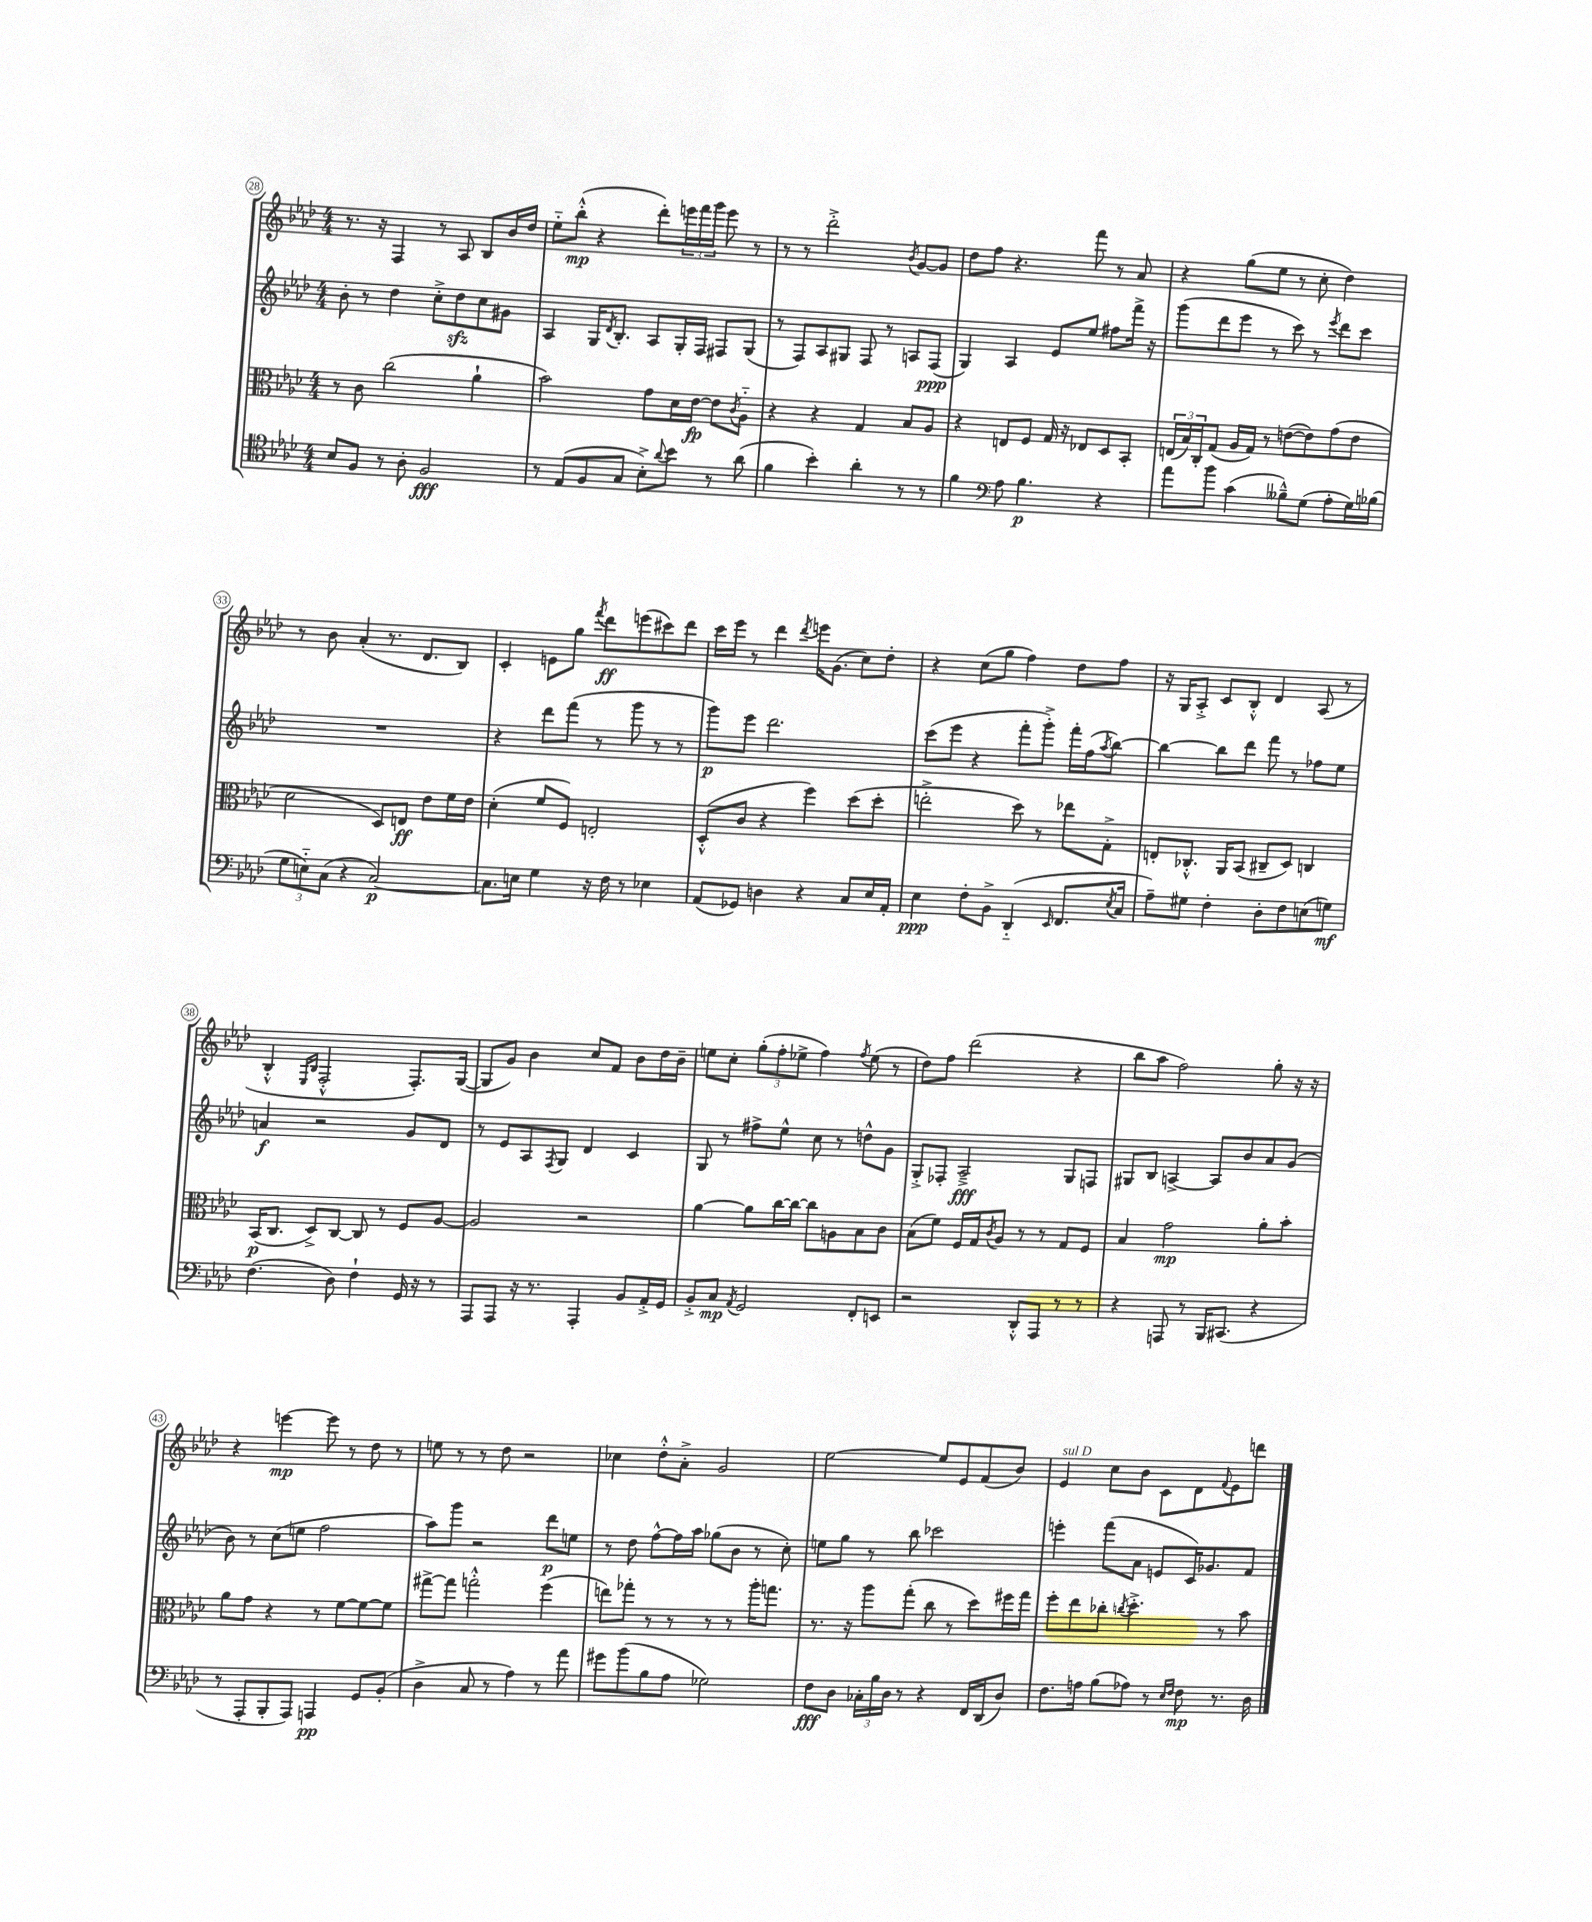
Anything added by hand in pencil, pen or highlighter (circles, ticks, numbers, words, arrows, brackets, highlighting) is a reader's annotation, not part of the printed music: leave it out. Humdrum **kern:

**kern	**dynam	**kern	**dynam	**kern	**dynam	**kern	**dynam
*part4	*part4	*part3	*part3	*part2	*part2	*part1	*part1
*staff4	*staff4	*staff3	*staff3	*staff2	*staff2	*staff1	*staff1
*clefC4	*	*clefC3	*	*clefG2	*	*clefG2	*
*k[b-e-a-d-]	*	*k[b-e-a-d-]	*	*k[b-e-a-d-]	*	*k[b-e-a-d-]	*
*M4/4	*	*M4/4	*	*M4/4	*	*M4/4	*
=28	=28	=28	=28	=28	=28	=28	=28
8B-/L	.	8r	.	8b-'\	.	8.r	.
8F/J	.	8c\	.	8r	.	.	.
.	.	.	.	.	.	16r	.
8r	.	(2cc\	.	4dd-\	.	4F/	.
8A-'\	.	.	.	.	.	.	.
2F/	fff	.	.	8cc'^\L	.	8r	.
.	.	.	.	8dd-zz\	.	8A-/	.
.	.	4a-`\	.	8cc\	.	8B-/L	.
.	.	.	.	8g#X\J	.	16b-/L	.
.	.	.	.	.	.	16dd-/JJ	.
=29	=29	=29	=29	=29	=29	=29	=29
8r	.	2b-\)	.	4A-/	.	8ee-\L	.
(8E-/L	.	.	.	.	.	(8bb-'^^\J	mp
8F/	.	.	.	16G/KL	.	4r	.
.	.	.	.	8qd-/	.	.	.
.	.	.	.	8.B-'/J	.	.	.
8G/J	.	.	.	.	.	.	.
8B-'^\L)	.	8g\L	.	8A-/L	.	8ddd-'\L)	.
8qqa-/	.	.	.	.	.	.	.
8b-\J	.	16d-\L	.	16G'/L	.	24eeen\L	.
.	.	.	.	.	.	24fff\	.
.	.	[16e-\JJ	fp	16F/JJ	.	.	.
.	.	.	.	.	.	24ggg\JJ	.
8r	.	8e-\L]	.	8F#X/L	.	8eee\	.
.	.	8qc/	.	.	.	.	.
(8a-\	.	8A-\J	.	(8G/J	.	8r	.
=30	=30	=30	=30	=30	=30	=30	=30
4f\	.	4r	.	8r	.	8r	.
.	.	.	.	8F/L)	.	8r	.
4b-'\)	.	4r	.	8A-/	.	2ddd-'^\	.
.	.	.	.	8G#X/J	.	.	.
4a-'\	.	4G/	.	8F/	.	.	.
.	.	.	.	8r	.	.	.
.	.	.	.	.	.	8qb-/	.
8r	.	8B-/L	.	8An/L	.	[8g/L	.
8r	.	8A-/J	.	(8F/J	ppp	8g/J]	.
=31	=31	=31	=31	=31	=31	=31	=31
4f\	.	4r	.	4G/)	.	8dd-\L	.
.	.	.	.	.	.	8ff\J	.
*clefF4	*	*	*	*	*	*	*
8A-\	.	8En/L	.	4A-/	.	4.r	.
4.B-\	p	8F/J	.	.	.	.	.
.	.	16G/	.	8e-/L	.	.	.
.	.	16r	.	.	.	.	.
.	.	8E-X/L	.	8ee-/J	.	8fff\	.
4r	.	8D-/	.	8ff#X\L	.	8r	.
.	.	8BB-'/J	.	16fff^\Jk	.	8a-/	.
.	.	.	.	16r	.	.	.
=32	=32	=32	=32	=32	=32	=32	=32
8a-\L	.	(24En/LL	.	(8ggg\L	.	4r	.
.	.	24B-/)	.	.	.	.	.
.	.	24C'/J	.	.	.	.	.
8b-\J	.	(8G/J	.	8ddd-\	.	.	.
(4c\	.	16A-/LL	.	8eee-\J	.	(8gg\L	.
.	.	16G/JJ)	.	.	.	.	.
.	.	8r	.	8r	.	8ee-\J	.
8B--X~^^\L)	.	([8en\L	.	8ccc\)	.	8r	.
(8G\J	.	8e\])	.	8r	.	8cc'\	.
.	.	.	.	8qeee-/	.	.	.
8A-'\L	.	(8g\	.	8ddd-\L	.	4dd-\)	.
16G\L)	.	8e\J	.	8ccc\J	.	.	.
(16B-X\JJ	.	.	.	.	.	.	.
!!LO:LB:g=z
=33	=33	=33	=33	=33	=33	=33	=33
12G\L	.	2d-\	.	1r	.	8r	.
12En\)	.	.	.	.	.	.	.
.	.	.	.	.	.	8b-\	.
(12C\J	.	.	.	.	.	.	.
4r	.	.	.	.	.	(4a-'/	.
[2C/)	p	8D-/L)	.	.	.	8.r	.
.	.	8En/J	ff	.	.	.	.
.	.	.	.	.	.	8.d-/L	.
.	.	8e-\L	.	.	.	.	.
.	.	16f\L	.	.	.	8B-/J)	.
.	.	16e-\JJ	.	.	.	.	.
=34	=34	=34	=34	=34	=34	=34	=34
8.C\L]	.	(4d-'\	.	4r	.	4c'/	.
16En\Jk	.	.	.	.	.	.	.
4G\	.	8f/L	.	8ddd-\L	.	8en\L	.
.	.	8F/J)	.	(8fff\J	.	8gg\J	.
.	.	.	.	.	.	8qfff/	.
16r	.	2En'/	.	8r	.	8ddd-\L	ff
16F\	.	.	.	.	.	.	.
8r	.	.	.	8ggg\	.	(8eeen\	.
4E-X\	.	.	.	8r	.	8ccc#X\)	.
.	.	.	.	8r	.	8ddd-\J	.
=35	=35	=35	=35	=35	=35	=35	=35
(8AA-/L	.	(8D-'^^/L	.	8ggg\L)	p	16ccc\LL	.
.	.	.	.	.	.	16eee-\JJ	.
8GG-X/J)	.	8c/J	.	8eee-\J	.	8r	.
4Dn\	.	4r	.	2.ddd-\	.	4ddd-\	.
.	.	.	.	.	.	8qddd-/	.
4r	.	4ff\)	.	.	.	16eeen\KL	.
.	.	.	.	.	.	(8.g\J	.
8C/L	.	(8dd-\L	.	.	.	8cc\L)	.
16E-/L	.	8dd-'\J	.	.	.	8dd-'\J	.
16AA-'/JJ	.	.	.	.	.	.	.
=36	=36	=36	=36	=36	=36	=36	=36
4E-\	ppp	2een'^\	.	(8ccc\L	.	4r	.
.	.	.	.	8eee-\J	.	.	.
8F'\L	.	.	.	4r	.	(8cc\L	.
8BB-^\J	.	.	.	.	.	8gg\J	.
(4DD-/	.	8dd-\)	.	8fff'\L	.	4ff\)	.
.	.	8r	.	8ggg'^\J)	.	.	.
16qqEE-/	.	.	.	.	.	.	.
8.FF/L	.	8ee-X\L	.	16fff'\LL	.	8dd-\L	.
.	.	.	.	(16ff\J	.	.	.
.	.	.	.	8qaa-/	.	.	.
.	.	8G'^\J	.	[8bb-\J)	.	8ff\J	.
8qE-/	.	.	.	.	.	.	.
16C/Jk	.	.	.	.	.	.	.
=37	=37	=37	=37	=37	=37	=37	=37
8A-~\L)	.	8En'/L	.	4bb-\_	.	16r	.
.	.	.	.	.	.	16G/KL	.
8G#X\J	.	8.C-X'^^/J	.	.	.	8A-'^/J	.
4F'\	.	.	.	8bb-\L]	.	8c/L	.
.	.	16AA-/KL	.	.	.	.	.
.	.	(8BB-/J	.	8ddd-\J	.	8B-'^^/J	.
8D-'\L	.	8C#X~/L	.	8fff\	.	4d-/	.
8F\	.	8D-/J)	.	8r	.	.	.
(8En\	.	4Cn/	.	8ff-X\L	.	(8A-/	.
8Gn\J)	mf	.	.	8ee-\J	.	8r	.
!!LO:LB:g=z
=38	=38	=38	=38	=38	=38	=38	=38
(4.F\	.	(16BB-/KL	p	4an/	f	4B-'^^/	.
.	.	8.C/J	.	.	.	.	.
.	.	.	.	.	.	16qqE-/LL	.
.	.	.	.	.	.	16qqB-/JJ	.
.	.	8D-^/L)	.	2r	.	2F'^^/	.
8D-\)	.	[8C/J	.	.	.	.	.
4F`\	.	8C/]	.	.	.	.	.
.	.	8r	.	.	.	.	.
16GG/	.	8F/L	.	8g/L	.	8.F'/L)	.
16r	.	.	.	.	.	.	.
8r	.	[8A-/J	.	8d-/J	.	.	.
.	.	.	.	.	.	([16G/Jk	.
=39	=39	=39	=39	=39	=39	=39	=39
8AAA-/L	.	2A-/]	.	8r	.	8G/L]	.
8AAA-/J	.	.	.	8e-/L	.	8g/J)	.
16r	.	.	.	8A-/	.	4b-\	.
8.r	.	.	.	.	.	.	.
.	.	.	.	8qF/	.	.	.
.	.	.	.	8G/J	.	.	.
4AAA-'/	.	2r	.	4d-/	.	8cc/L	.
.	.	.	.	.	.	8f/J	.
8BB-/L	.	.	.	4c/	.	8b-\L	.
16AA-'^/L	.	.	.	.	.	16dd-\L	.
16GG/JJ	.	.	.	.	.	16b-~\JJ	.
=40	=40	=40	=40	=40	=40	=40	=40
8BB-'^/L	.	[4a-\	.	8G/	.	8een\L	.
8C/J	mp	.	.	8r	.	8cc'\J	.
8qAA-/	.	.	.	.	.	.	.
2GG/	.	8a-\L]	.	8ff#X^\L	.	(12gg'\L	.
.	.	.	.	.	.	12ff'\	.
.	.	[16cc\L	.	8ee-^^\J	.	.	.
.	.	.	.	.	.	12ee-X^\J	.
.	.	16cc\JJ_	.	.	.	.	.
.	.	8cc\L]	.	8cc\	.	4ff\)	.
.	.	8An\	.	8r	.	.	.
.	.	.	.	.	.	8qff/	.
8FF'/L	.	8B-\	.	8ddn^^\L	.	(8ee-\	.
8EEn/J	.	8c\J	.	8g\J	.	8r	.
=41	=41	=41	=41	=41	=41	=41	=41
2r	.	(8B-\L	.	8G'^/L	.	8dd-\L)	.
.	.	8f\J)	.	8F-X'/J	.	8ff\J	.
.	.	16F/LL	.	2A-~^/	fff	(2ddd-\	.
.	.	16G/J	.	.	.	.	.
.	.	8qc/	.	.	.	.	.
.	.	8A-/J	.	.	.	.	.
8DD-'^^/L	.	8r	.	.	.	.	.
8AAA-/J	.	8r	.	.	.	.	.
8r	.	8G/L	.	8G/L	.	4r	.
8r	.	8F/J	.	8Fn/J	.	.	.
=42	=42	=42	=42	=42	=42	=42	=42
4r	.	4B-/	.	8G#X/L	.	8bb-\L	.
.	.	.	.	8B-/J	.	8aa-\J	.
8AAAn/	.	2g\	mp	[4An^/	.	2ff\)	.
8r	.	.	.	.	.	.	.
16BBB-/KL	.	.	.	8A/L]	.	.	.
(8.CC#X/J	.	.	.	.	.	.	.
.	.	.	.	8b-/	.	.	.
4r	.	8a-'\L	.	8a-/	.	8gg'\	.
.	.	8b-'\J	.	(8g/J	.	16r	.
.	.	.	.	.	.	16r	.
!!LO:LB:g=z
=43	=43	=43	=43	=43	=43	=43	=43
8r	.	8a-\L	.	8b-\)	.	4r	.
8AAA-'/L	.	8g\J	.	8r	.	.	.
8BBB-'/	.	4r	.	(8cc\L	.	[4eeen\	mp
8AAA-/J)	.	.	.	8een\J	.	.	.
4AAAn/	pp	8r	.	2ff\	.	8eee\]	.
.	.	[8f\L	.	.	.	8r	.
8GG/L	.	8f\_	.	.	.	8dd-\	.
(8BB-'/J	.	8f\J]	.	.	.	8r	.
=44	=44	=44	=44	=44	=44	=44	=44
4D-^\	.	[8gg#X^\L	.	8aa-\L)	.	8een\	.
.	.	8gg#\J]	.	8ggg\J	.	8r	.
8C/	.	2ggn'^^\	.	2r	.	8r	.
8r	.	.	.	.	.	8dd-\	.
4A-\)	.	.	.	.	.	2r	.
8r	.	(4ff\	.	8ddd-\L	p	.	.
8a-\	.	.	.	8een\J	.	.	.
=45	=45	=45	=45	=45	=45	=45	=45
8g#X\L	.	8een\L)	.	8r	.	4cc-X\	.
(8b-\	.	8gg-X'\J	.	8dd-\	.	.	.
8B-\	.	8r	.	[8ff^^\L	.	8dd-'^^\L	.
8A-\J	.	8r	.	16ff\L]	.	8a-'^\J	.
.	.	.	.	16aa-\JJ	.	.	.
2G-X\)	.	8r	.	(8gg-X\L	.	2g/	.
.	.	8r	.	8b-\J	.	.	.
.	.	16aa-'\KL	.	8r	.	.	.
.	.	8.ggn\J	.	.	.	.	.
.	.	.	.	8cc'\)	.	.	.
=46	=46	=46	=46	=46	=46	=46	=46
8F\L	fff	8.r	.	8een\L	.	[2ee-\	.
8D-\J	.	.	.	8gg\J	.	.	.
.	.	16r	.	.	.	.	.
24C-X'\LL	.	8aa-\L	.	8r	.	.	.
24B-\	.	.	.	.	.	.	.
24D-\JJ	.	.	.	.	.	.	.
8r	.	(8gg'\J	.	8bb-\	.	.	.
4r	.	8cc\	.	2ccc-X\	.	8ee-/L]	.
.	.	8r	.	.	.	8e-/	.
16FF/LL	.	8dd-\L)	.	.	.	(8f/	.
(16DD-/J	.	.	.	.	.	.	.
8D-/J)	.	16ff#X\L	.	.	.	8b-/J)	.
.	.	16gg\JJ	.	.	.	.	.
=47	=47	=47	=47	=47	=47	=47	=47
!	!	!	!	!	!	!LO:TX:a:i:t=sul D	!
8.F\L	.	8ff'\L	.	4eeen'\	.	4e-/	.
.	.	8ee-\	.	.	.	.	.
16An\Jk	.	.	.	.	.	.	.
(8B-\L	.	8cc-X'\J	.	(8fff\L	.	8cc\L	.
.	.	8qccn/	.	.	.	.	.
8A-X\J)	.	4.dd-'^\	.	8a-\J	.	8b-\J	.
8r	.	.	.	8en/L	.	8c\L	.
16qqE-/LL	.	.	.	.	.	.	.
16qqF/JJ	.	.	.	.	.	.	.
8F\	mp	.	.	16c/K)	.	8d-\	.
.	.	.	.	8.g-X/	.	.	.
.	.	.	.	.	.	8qqf/	.
8.r	.	8r	.	.	.	8e-\	.
.	.	8b-\	.	8f/J	.	8dddn\J	.
16D-\	.	.	.	.	.	.	.
==	==	==	==	==	==	==	==
*-	*-	*-	*-	*-	*-	*-	*-
